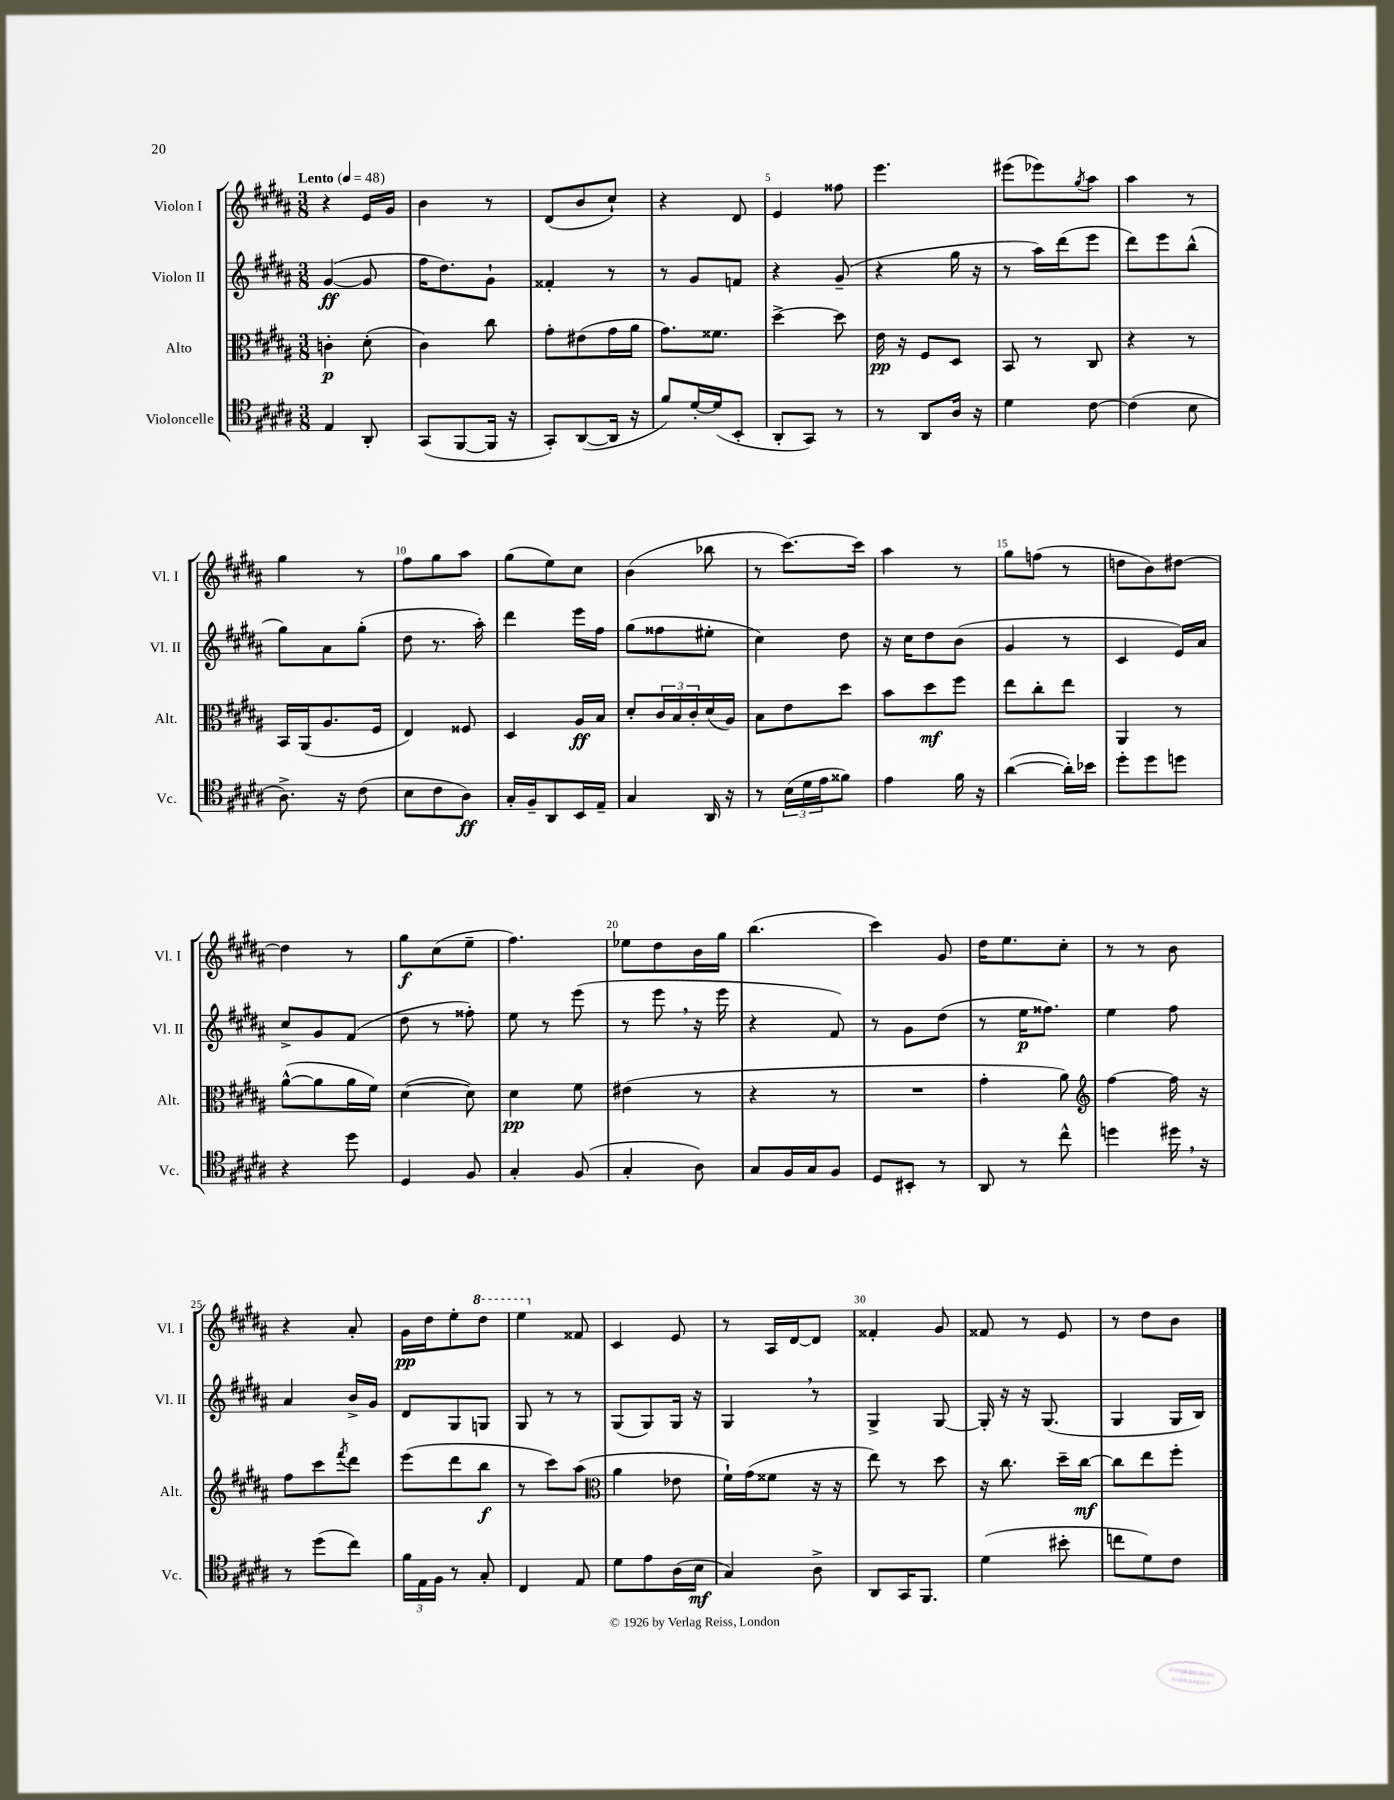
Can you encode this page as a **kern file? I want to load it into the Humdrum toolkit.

**kern	**kern	**kern	**kern
*staff4	*staff3	*staff2	*staff1
*clefC4	*clefC3	*clefG2	*clefG2
*k[f#c#g#d#a#]	*k[f#c#g#d#a#]	*k[f#c#g#d#a#]	*k[f#c#g#d#a#]
*M3/8	*M3/8	*M3/8	*M3/8
*MM48	*MM48	*MM48	*MM48
4E	4c'	([4g#	4r
8AA#'	(8d#'	8g#]	16e
.	.	.	16g#
=	=	=	=
(8GG#	4c#)	16ff#	4b
.	.	8.dd#)	.
[8FF#	.	.	.
16FF#]	8cc#	8g#`	8r
16r	.	.	.
=	=	=	=
8GG#')	8g#'	4f##'	(8d#
([8AA#	(8e#	.	8b
16AA#]	16g#	8r	8cc#`)
16r	16a#	.	.
=	=	=	=
8f#)	8.g#)	8r	4r
[16d#'	.	8g#	.
(16d#]	8.f##	.	.
8BB'	.	8f	8d#
=	=	=	=
8AA#'	[4dd#^	4r	4e
8GG#)	.	.	.
8r	8dd#]	(8g#~	8ff##
=	=	=	=
8r	16e	4r	4.eee
.	16r	.	.
8AA#	8F#	.	.
16A#	8D#	16gg#	.
16r	.	16r	.
=	=	=	=
4d#	8BB	8r	(8eee#
.	8r	16aa#)	8eee-)
.	.	(16ddd#	.
.	.	.	8qgg#
[8c#	8C#	8eee	8aa#
=	=	=	=
(4c#]	4r	8ddd#)	4aa#
.	.	8eee	.
8B	8r	(8bb^^	8r
=	=	=	=
8.A#^)	16BB	8gg#)	4gg#
.	(16AA#	.	.
.	8.A#	8a#	.
16r	.	.	.
(8c#	.	(8gg#'	8r
.	16F#	.	.
=	=	=	=
8B	4E)	8dd#	8ff#
8c#	.	8.r	8gg#
8A#)	8F##	.	8aa#
.	.	16aa#')	.
=	=	=	=
16G#'	4D#	4ddd#	(8gg#
16F#~	.	.	.
8AA#	.	.	8ee)
16BB	16A#	16eee	8cc#
16E~	16B	16ff#	.
=	=	=	=
4G#	8d#'	(8gg#	(4b
.	24c#	8ff##	.
.	24B	.	.
.	24c#'	.	.
16AA#	(16d#	8ee#'	8bb-
16r	16A#)	.	.
=	=	=	=
8r	8B	4cc#)	8r
(24B	8e	.	[8.ccc#)
24d#	.	.	.
24e	.	.	.
8f##)	8dd#	8dd#	.
.	.	.	16ccc#]
=	=	=	=
4e	8b	16r	4aa#
.	.	16cc#	.
.	8dd#	8dd#	.
16f#	8ff#	(8b	8r
16r	.	.	.
=	=	=	=
([4a#	8ee	4g#	8gg#
.	8cc#'	.	(8ff
16a#'])	8ee	8r	8r
16b-	.	.	.
=	=	=	=
8dd#'	4AA#	4c#	8dd
8dd#	.	.	8b)
8dd	8r	16e)	[8dd#
.	.	16a#	.
=	=	=	=
4r	([8a#^^	8cc#^	4dd#]
.	8a#]	8g#	.
8dd#	16a#	(8f#	8r
.	16f#)	.	.
=	=	=	=
4D#	([4d#	8dd#	8gg#
.	.	8r	(8cc#
8F#	8d#])	8ff##')	8ee~
=	=	=	=
4G#'	4d#	8ee	4.ff#)
.	.	8r	.
(8F#	8f#	(8eee	.
=	=	=	=
4G#'	(4e#	8r	8ee-
.	.	8eee	8dd#
8A#)	8r	16r	16b
.	.	16eee	16gg#
=	=	=	=
8G#	4r	4r	(4.bb
16F#	.	.	.
16G#	.	.	.
8F#	8r	8f#)	.
=	=	=	=
8D#	4.r	8r	4ccc#)
8BB#'	.	8g#	.
8r	.	(8dd#	8g#
=	=	=	=
8AA#	4g#'	8r	16dd#
.	.	.	8.ee
8r	.	16ee	.
.	.	8.ff##)	.
8cc#^^	8a#)	.	8cc#'
=	=	=	=
*	*clefG2	*	*
4dd	[4ff#	4ee	8r
.	.	.	8r
16dd#	16ff#]	8ff#	8b
16r	16r	.	.
=	=	=	=
8r	8ff#	4a#	4r
(8dd#	8ccc#	.	.
.	8qfff#	.	.
8cc#)	8ddd#	16b^	8a#'
.	.	16g#	.
=	=	=	=
24f#	(8eee	8d#	16g#
24E	.	.	.
.	.	.	16dd#
24F#	.	.	.
8r	8ddd#	8G#	8ee'
8G#'	8bb	8G	8ddd#
=	=	=	=
4C#	8r	8G#	4eee
.	8ccc#)	8r	.
8E	(8aa#	8r	8f##
=	=	=	=
*	*clefC3	*	*
8d#	4a#	(8G#	4c#
8e	.	8G#)	.
(16A#	8e-	16G#	8e
16B	.	16r	.
=	=	=	=
4G#)	16f#`)	4G#	8r
.	(16g#	.	.
.	8f##	.	16A#
.	.	.	[16d#
8A#^	16r	8r	8d#]
.	16r	.	.
=	=	=	=
8AA#	8ee)	4G#^	4f##'
16GG#	8r	.	.
8.FF#	.	.	.
.	8dd#	[8G#	8g#
=	=	=	=
(4d#	16r	16G#']	8f##
.	8.cc#	16r	.
.	.	16r	8r
.	.	(8.G#	.
8b#'	16dd#~	.	8e
.	[16cc#	.	.
=	=	=	=
8cc	8cc#]	4G#	8r
8d#)	8ee	.	8dd#
8c#	8ff#'	16G#	8b
.	.	16B)	.
==	==	==	==
*-	*-	*-	*-
